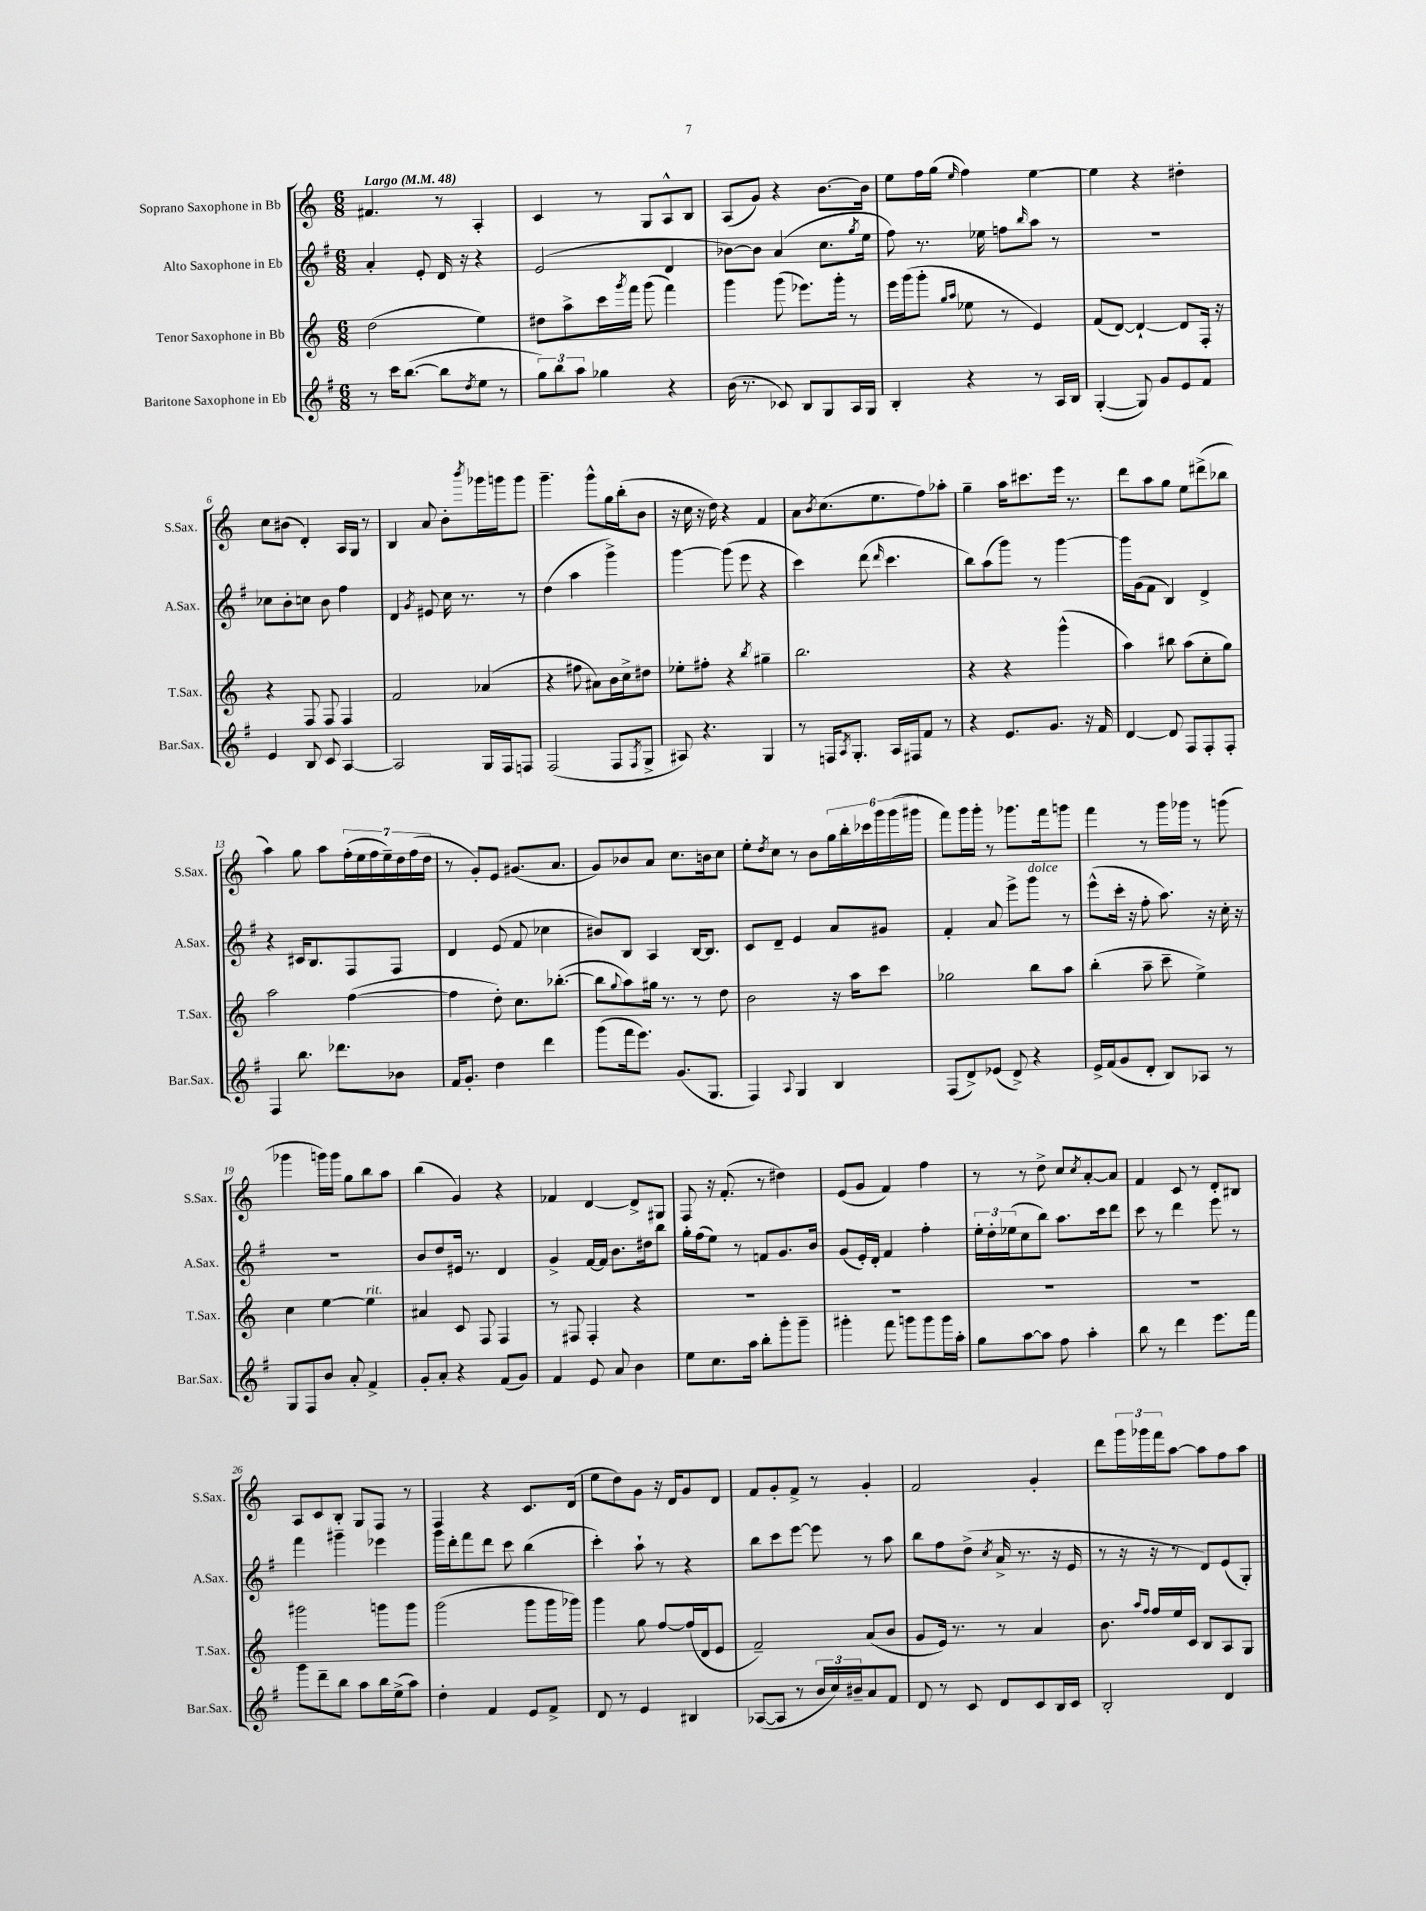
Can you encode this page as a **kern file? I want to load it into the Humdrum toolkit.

**kern	**kern	**kern	**kern
*staff4	*staff3	*staff2	*staff1
*clefG2	*clefG2	*clefG2	*clefG2
*k[f#]	*k[]	*k[f#]	*k[]
*M6/8	*M6/8	*M6/8	*M6/8
*MM48	*MM48	*MM48	*MM48
8r	(2dd	4a'	4.f#
16ccc	.	.	.
([8.bb	.	.	.
.	.	8e'	.
8bb]	.	16d	8r
.	.	16r	.
8qdd	.	.	.
8ee	4ee)	4r	4A'
8r	.	.	.
=	=	=	=
12gg)	8dd#	(2e	4c
12bb	.	.	.
.	8aa^	.	.
12aa	.	.	.
4gg-	16ccc	.	8r
.	8qggg	.	.
.	16fff	.	.
.	(8ggg	.	8G
4r	4fff)	4d	8A^^
.	.	.	8B
=	=	=	=
(16b	4ggg	[8b-)	(8A
8.r	.	.	.
.	.	8b-]	8g)
8c-)	(8ggg	(4a	4r
8B	8.eee-)	.	.
8G	.	8.cc	[8.b
.	16ggg'	.	.
16A	8r	.	.
.	.	8qgg	.
16G	.	16ee	16b]
=	=	=	=
4B'	16eee	8ff#)	8ee
.	(16ggg	.	.
.	8ggg'	8.r	16ff
.	.	.	(16gg
.	16qqgg	.	.
.	16qqaa	.	16qqee
4r	8ee-	.	4ff)
.	.	16ee-	.
.	8r	8ff	.
.	.	16qqbb	.
8r	4e)	8aa	[4ee
16A	.	8r	.
16B	.	.	.
=	=	=	=
([4G'	(8f	2.r	4ee]
.	[8d)	.	.
8G])	4d`_	.	4r
8g	.	.	.
8e	8d]	.	4dd#'
8f#	16F'	.	.
.	16r	.	.
=	=	=	=
4e	4r	8cc-	8cc
.	.	8b'	(8b#
8B	8F	8cc	4d')
8c	8F	8b	.
[4A	4F	4ff#	16A
.	.	.	16G
.	.	.	8r
=	=	=	=
2A]	2f	4d	4B
.	.	8qg	.
.	.	8e#	8a
.	.	16cc	8b'
.	.	8.r	.
.	.	.	8qbbb
16G	(4a-	.	16ggg-
16F#	.	.	16ggg
8F	.	8r	8ggg
=	=	=	=
(2F#	4r	(4dd	4.ggg~
.	8ff#	4aa	.
.	8a#)	.	8ggg^^
8F#	16b	4ggg^)	16gg
.	16cc^	.	(16bb'
8qF#	.	.	.
8G^	8dd#	.	8b
=	=	=	=
8A#)	8ee-'	[4ggg	16r
.	.	.	16cc
4.r	8ff#'	.	16r
.	.	.	16dd)
.	4r	(8ggg]	4r
.	.	8eee	.
.	8qbb	.	.
4G	4gg#~	4r	4f
=	=	=	=
8r	2.bb	4ccc)	8a
.	.	.	8qb
16F	.	.	(8.cc
8qA	.	.	.
8.G'	.	.	.
.	.	(8ddd	.
.	.	.	8.ee
.	.	16qqddd	.
16A	.	4.ccc	.
16F#	.	.	.
8f#	.	.	8ff)
8r	.	.	8aa-'
=	=	=	=
4r	4r	8bb)	4gg~
.	.	(8aa	.
8.e	4r	8ggg)	16aa
.	.	.	8.ccc#
.	.	8r	.
8.g	.	.	.
.	(4ggg^^	[4ggg	16eee
.	.	.	8.r
16r	.	.	.
16f#	.	.	.
=	=	=	=
[4d	4aa)	16ggg]	8ddd
.	.	(16g	.
.	.	8f#	8aa
8d]	8bb#	4B)	8gg
8F#	(8aa	.	8ee
8F#'	8cc'	4d^	(8ddd#^
8F#'	8gg)	.	8bb-
=	=	=	=
4F#	2aa	4r	4aa)
8.bb	.	16c#	8gg
.	.	8.B	.
.	.	.	8aa
8.ddd-	.	.	.
.	([4ff	8F#	(28ff'
.	.	.	28ee
.	.	.	28ff
.	.	.	28ee~)
8b-	.	8F#	.
.	.	.	28dd
.	.	.	(28ff
.	.	.	28dd
=	=	=	=
16f#	4ff]	4d	8r
8.g'	.	.	.
.	.	.	8g')
4dd	8dd')	(8e	8e
.	8.cc	8f#	(8.g#
4ddd	.	4cc-	.
.	([8.bb-'	.	8.a
=	=	=	=
(8ggg	8bb-]	8b#)	8g)
.	8qqgg	.	.
16fff#	8aa)	8B	8b-
8.eee)	.	.	.
.	16gg#	4A	8a
.	8.r	.	.
(8.g	.	.	8.cc
.	8r	[16B	.
8.G	.	8.B]	16b
.	8dd	.	8cc
=	=	=	=
4F#)	2b	8c	8ee'
.	.	.	8qdd
.	.	8d~	8cc
8qqA	.	.	.
4G	.	4e	8r
.	.	.	8b
4B	16r	8a	24gg
.	.	.	24bb'
.	16aa	.	.
.	.	.	24ccc-
.	8ccc	8g#	24ggg
.	.	.	(24ggg
.	.	.	24ggg#
=	=	=	=
(8F#	2gg-	4f#'	8fff)
8d^)	.	.	16ggg
.	.	.	16ggg'
(8e-	.	8a	8r
8d^)	.	8eee^	8.ggg-
4r	8bb	8ggg	.
.	.	.	16fff
.	8aa	8r	8ggg
=	=	=	=
16e^	(4bb'	(8eee^^	4fff
(16f#	.	.	.
8g	.	16ccc'	.
.	.	16r	.
8d'	8aa~	8ff#'	8r
8B)	8ccc~	8.aa)	16ggg
.	.	.	16ggg-
8A-	4ee^)	.	8r
.	.	16r	.
8r	.	16cc'	(8ggg
.	.	16r	.
=	=	=	=
8G	4cc	2.r	4ggg-
8F#	.	.	.
8b	[4ee	.	16ggg)
.	.	.	16ggg
8a'	.	.	8gg
4f#^	4ee]	.	8bb
.	.	.	8aa
=	=	=	=
8g'	4a#	8b	(4bb
8a'	.	8dd	.
4r	8c	16e#	4g)
.	.	8.r	.
.	8F	.	.
(8f#	4F	4d	4r
8g)	.	.	.
=	=	=	=
4f#	8r	4g^	4f-
.	8F#	.	.
8e	4F#'	[16f#	[4d
.	.	16f#]	.
8a	.	8.b	.
4b	4r	.	8d^]
.	.	16dd#	.
.	.	8bb	8G#
=	=	=	=
8ee	2.r	16gg'	8F
.	.	(16ff#	.
8.cc	.	8ee)	16r
.	.	.	(8.f'
.	.	8r	.
16aa	.	.	.
8bb'	.	8f	8r
8ggg'	.	8.g	4dd#)
8ggg~	.	.	.
.	.	16b	.
=	=	=	=
4ggg#'	2.r	(8g	(8e
.	.	16e')	8g
.	.	16d'	.
8fff#	.	4f#	4f)
8ggg	.	.	.
8ggg	.	4ff#'	4ff
16ggg	.	.	.
16aa'	.	.	.
=	=	=	=
8gg	2.r	24ee'	8r
.	.	24dd'	.
.	.	(24ee-	.
[8aa	.	8cc	8r
8aa]	.	8bb)	8dd^
8ff#	.	8.aa	8cc
.	.	.	8qcc
4aa'	.	.	[8a'
.	.	16ccc	.
.	.	8ddd	8a]
=	=	=	=
8bb	2.r	8ccc	4f
8r	.	8r	.
4ddd	.	4ddd	8c
.	.	.	8r
8.eee	.	8eee	8d'
.	.	8r	8B#
16fff#	.	.	.
=	=	=	=
8ggg	2ggg#	4fff#	8A
8ddd~	.	.	8c
8bb	.	4ggg#~	8B'
8aa	.	.	8G
16bb	8ggg	4eee-	8F
(16ee^	.	.	.
8aa)	8ggg	.	8r
=	=	=	=
4dd'	(2ggg	16ggg	4F
.	.	16ddd'	.
.	.	8fff#	.
4f#	.	8ddd	4r
.	.	8ccc	.
8e	8ggg	(4bb	8.c
8f#^	16ggg	.	.
.	16ggg-)	.	(16d
=	=	=	=
8d	4ggg	4ccc')	8ee
8r	.	.	8dd)
4e	8gg	8aa`	8g
.	[8ff	8r	16r
.	.	.	16d
4B#	(16ff]	4r	8g
.	16d	.	.
.	8e	.	8d
=	=	=	=
([8A-	2f~)	8bb	8f
8A-]	.	8ccc	8g'
8r	.	[8eee	8f^
24b	.	8eee]	8r
24cc)	.	.	.
24b#~	.	.	.
8a	(8a	8r	4g'
8f#	8b	8aa	.
=	=	=	=
8d	8g	8bb	2f
8r	16e)	8ff#	.
.	8.r	.	.
8c	.	(8dd^	.
.	.	8qcc	.
8d	8r	16a^	.
.	.	8.r	.
8c	4a	.	4g'
16B	.	16r	.
16c	.	16e	.
=	=	=	=
2B'	8.b	8r	8ddd
.	.	16r	24ggg
.	.	.	24ggg-
.	16qqaa	.	.
.	16qqff	.	.
.	16ff	16r	.
.	.	.	24fff
.	16ee	8r	[8aa
.	16c	.	.
.	8B	8d)	8aa]
4d	8A	(8e	8ff
.	8G	8G')	8aa
==	==	==	==
*-	*-	*-	*-
